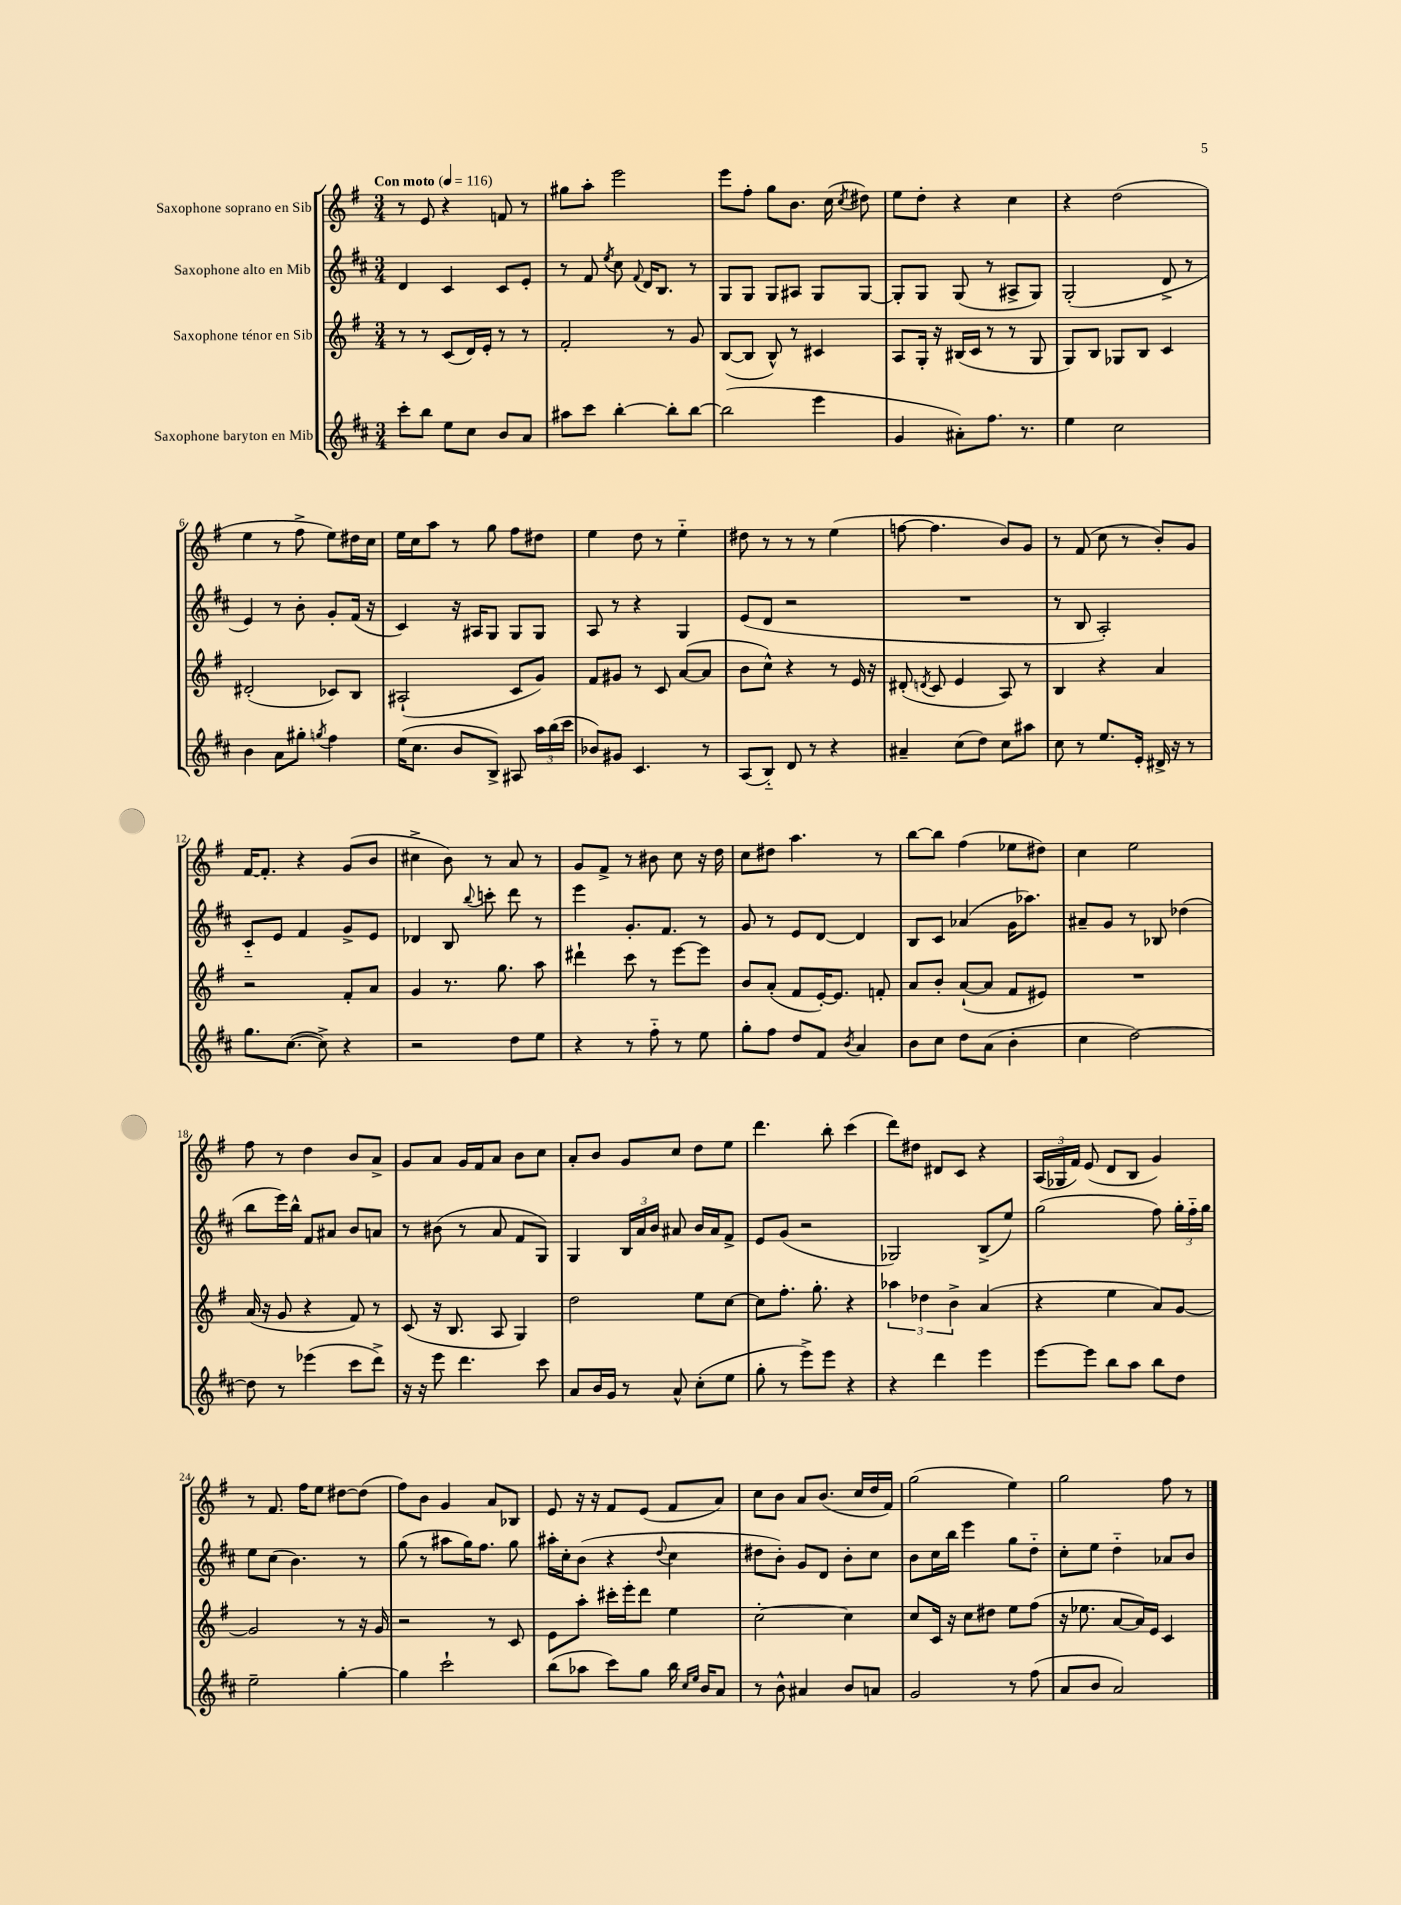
<<
\new StaffGroup <<
\new Staff = "s0" \with { instrumentName = "Saxophone soprano en Sib" } {
    \clef treble \key g \major \numericTimeSignature \time 3/4 \tempo "Con moto" 4 = 116
    \autoBeamOff r8 e'8 r4 f'8 r8 |
    gis''8[ a''8]-. e'''2 |
    e'''8[ fis''8]-. g''8[ b'8.] c''16( \acciaccatura { c''8 } dis''8) |
    e''8[ d''8]-. r4 c''4 |
    r4 d''2( |
    e''4 r8 fis''8-> e''8[) dis''16 c''16] |
    e''16[ c''16 a''8] r8 g''8 fis''8[ dis''8] |
    e''4 d''8 r8 e''4-_ |
    dis''8 r8 r8 r8 e''4( |
    f''8~ f''4. b'8[) g'8] |
    r8 fis'8( c''8 r8 b'8[-.) g'8] |
    fis'16[~ fis'8.]-. r4 g'8[( b'8] |
    cis''4-> b'8) r8 a'8 r8 |
    g'8[ fis'8]-> r8 bis'8 c''8 r16 d''16 |
    c''8[ dis''8] a''4. r8 |
    b''8[~ b''8] fis''4( ees''8[ dis''8]) |
    c''4 e''2 |
    fis''8 r8 d''4 b'8[ a'8]-> |
    g'8[ a'8] g'16[ fis'16 a'8] b'8[ c''8] |
    a'8[-. b'8] g'8[ c''8] d''8[ e''8] |
    d'''4. b''8-. c'''4( |
    d'''8[) dis''8] dis'8[ c'8] r4 |
    \tuplet 3/2 { a16[( ges16 fis'16]) } e'8( d'8[ b8] g'4) |
    r8 fis'8. fis''16[ e''8] dis''8[~ dis''8]( |
    fis''8[) b'8] g'4 a'8[ bes8] |
    e'8 r16 r16 fis'8[ e'8]( fis'8[ a'8]) |
    c''8[ b'8] a'8[ b'8.]( c''16[ d''16 fis'16]) |
    g''2( e''4) |
    g''2 fis''8 r8 \bar "|." |
}
\new Staff = "s1" \with { instrumentName = "Saxophone alto en Mib" } {
    \clef treble \key d \major \numericTimeSignature \time 3/4
    \autoBeamOff d'4 cis'4 cis'8[ e'8]-. |
    r8 fis'8 \acciaccatura { e''8 } cis''8 \appoggiatura { fis'8 } d'16[ b8.] r8 |
    g8[ g8] g8[ ais8] g8[ g8]~ |
    g8[-. g8] g8( r8 ais8[-> g8]) |
    g2-.( d'8-> r8 |
    e'4) r8 b'8-. g'8[-. fis'16]( r16 |
    cis'4) r16 ais16[ g8] g8[ g8] |
    a8 r8 r4 g4 |
    e'8[( d'8] r2 |
    R2. |
    r8 b8 a2-.) |
    cis'8[-_ e'8] fis'4 g'8[-> e'8] |
    des'4 b8 \appoggiatura { b''8 } c'''8-. d'''8 r8 |
    e'''4 g'8.[-. fis'8.] r8 |
    g'8 r8 e'8[ d'8]~ d'4 |
    b8[ cis'8] aes'4( g'16[ aes''8.]) |
    ais'8[-- g'8] r8 bes8 des''4( |
    b''8[ e'''16) b''16]-^ fis'8[ ais'8] b'8[ a'8] |
    r8 bis'8( r8 a'8 fis'8[ g8]) |
    g4 \tuplet 3/2 { b16[ a'16 b'16] } ais'8 b'16[ ais'16 fis'8]-> |
    e'8[ g'8]( r2 |
    ges2) b8[->( e''8]) |
    g''2( fis''8) \tuplet 3/2 { g''16[-. fis''16-_ g''16] } |
    e''8[ cis''8]( b'4.) r8 |
    g''8( r8 ais''8[ g''16) fis''8.] g''8 |
    ais''16[-. cis''16-. b'8]( r4 \appoggiatura { d''8 } cis''4 |
    dis''8[ b'8]-.) g'8[ d'8] b'8[-. cis''8] |
    b'8[ cis''16 b''16] e'''4 g''8[ d''8]-_ |
    cis''8[-. e''8] d''4-_ aes'8[ b'8] \bar "|." |
}
\new Staff = "s2" \with { instrumentName = "Saxophone ténor en Sib" } {
    \clef treble \key g \major \numericTimeSignature \time 3/4
    \autoBeamOff r8 r8 c'8[( d'16) e'16]-. r8 r8 |
    fis'2-. r8 g'8 |
    b8[~( b8] b8-^) r8 cis'4 |
    a8[ g16]-. r16 bis16[( c'16] r8 r8 g8 |
    g8[) b8] ges8[ b8] c'4 |
    dis'2-.( ces'8[) b8] |
    ais2-!( c'8[ g'8]) |
    fis'8[ gis'8] r8 c'8 a'8[~( a'8] |
    b'8[ c''8]-^) r4 r8 e'16 r16 |
    dis'8-.( \acciaccatura { d'8 } c'8 e'4 a8) r8 |
    b4 r4 a'4 |
    r2 fis'8[-. a'8] |
    g'4 r8. g''8. a''8 |
    dis'''4-! c'''8 r8 e'''8[~ e'''8] |
    b'8[ a'8]-.( fis'8[ e'16~-.) e'8.] f'8-. |
    a'8[ b'8]-. a'8[~-!( a'8] fis'8[ eis'8]) |
    R2. |
    a'16( r16 g'8 r4 fis'8) r8 |
    c'8( r16 b8. a8 g4) |
    d''2 e''8[ c''8]~ |
    c''8[ fis''8.]-. g''8.-. r4 |
    \tuplet 3/2 { aes''4 des''4 b'4-> } a'4( |
    r4 e''4 a'8[) g'8]~ |
    g'2 r8 r16 g'16 |
    r2 r8 c'8 |
    e'8[ a''8]-. cis'''16[-. e'''16-. d'''8] e''4 |
    c''2~-. c''4 |
    c''8[ c'16] r16 c''8[ dis''8] e''8[ fis''8]( |
    r16 ees''8. a'8[~ a'16) e'16] c'4 \bar "|." |
}
\new Staff = "s3" \with { instrumentName = "Saxophone baryton en Mib" } {
    \clef treble \key d \major \numericTimeSignature \time 3/4
    \autoBeamOff cis'''8[-. b''8] e''8[ cis''8] b'8[ a'8] |
    ais''8[ cis'''8] b''4~-. b''8[-. b''8]~ |
    b''2( e'''4 |
    g'4 ais'8[-.) fis''8.] r8. |
    e''4 cis''2 |
    b'4 a'8[ gis''8]-. \acciaccatura { g''8 } fis''4 |
    e''16[( cis''8.] b'8[ b8]->) ais8 \tuplet 3/2 { a''16[ b''16( cis'''16] } |
    bes'8[) gis'8] cis'4. r8 |
    a8[( b8]-_) d'8 r8 r4 |
    ais'4-- cis''8[( d''8]) cis''8[ ais''8] |
    cis''8 r8 e''8.[ e'16]-. dis'16-> r16 r8 |
    g''8.[ cis''8.]~( cis''8->) r4 |
    r2 d''8[ e''8] |
    r4 r8 fis''8-_ r8 e''8 |
    g''8[-. fis''8] d''8[ fis'8] \acciaccatura { b'8 } a'4 |
    b'8[ cis''8] d''8[ a'8]( b'4-. |
    cis''4 d''2~) |
    d''8 r8 ees'''4( cis'''8[ d'''8]->) |
    r16 r16 e'''8 d'''4. cis'''8 |
    a'8[ b'16 g'16] r8 a'8-^ cis''8[-.( e''8] |
    g''8-. r8 e'''8[->) e'''8] r4 |
    r4 d'''4 e'''4 |
    e'''8[~ e'''8] b''8[ a''8] b''8[ d''8] |
    e''2-- g''4~-. |
    g''4 cis'''2-! |
    b''8[( aes''8] cis'''8[) g''8] b''16 \grace { cis''16[ e''16] } b'16[ a'8] |
    r8 b'8-^ ais'4 b'8[ a'8] |
    g'2 r8 fis''8( |
    a'8[ b'8] a'2) \bar "|." |
}
>>
>>
